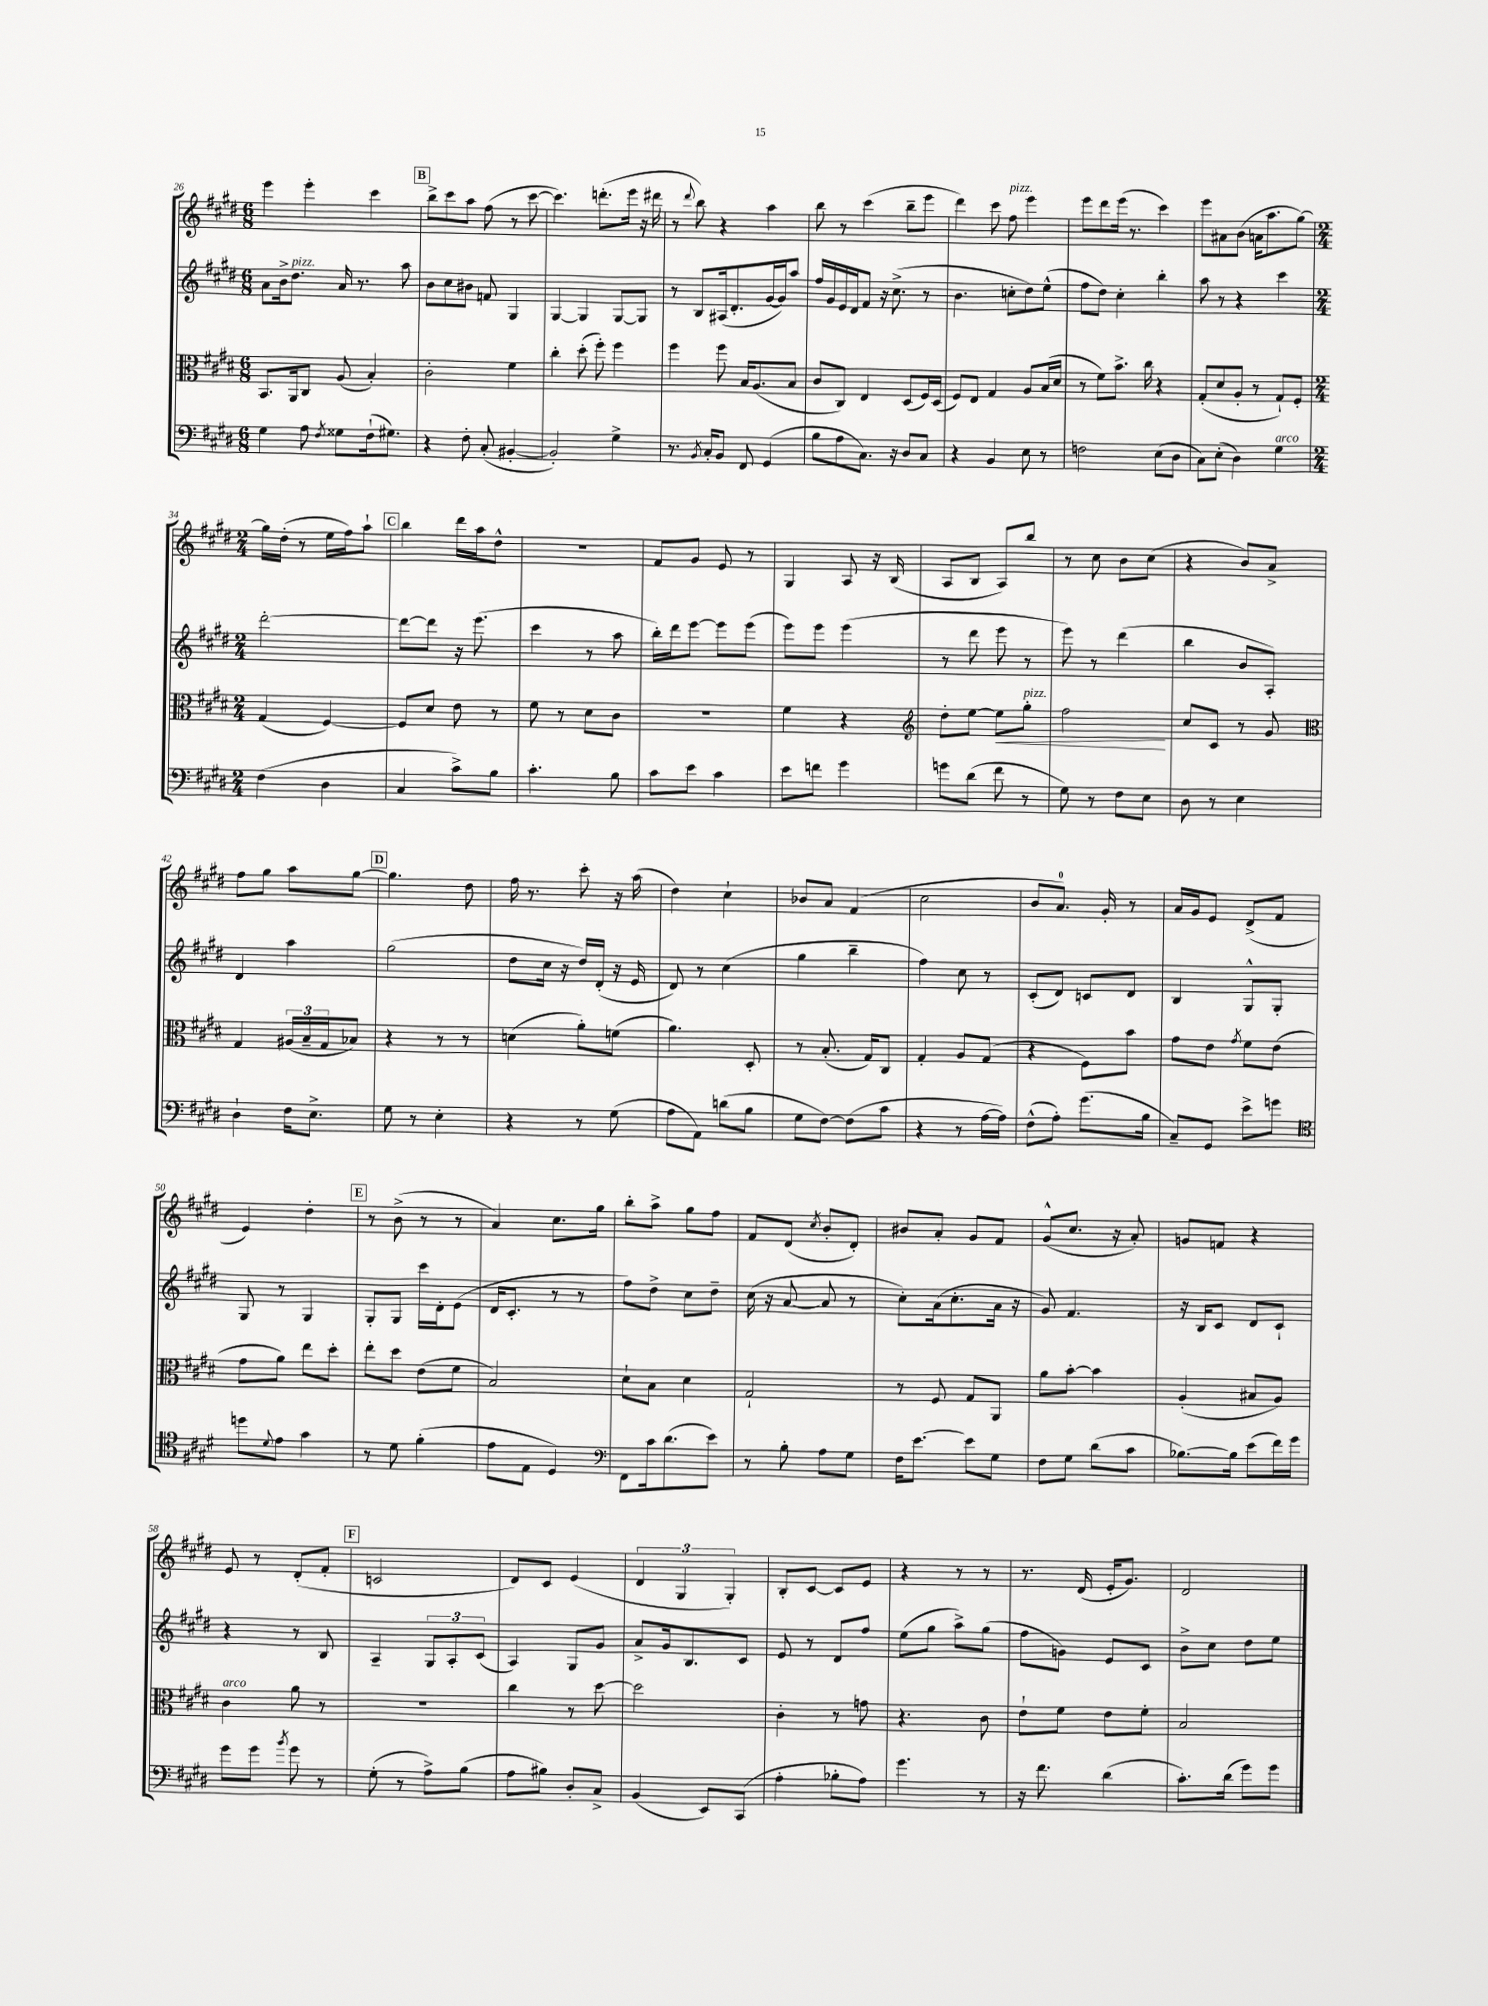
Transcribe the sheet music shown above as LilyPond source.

<<
\new StaffGroup <<
\new Staff = "s0" {
    \clef treble \key e \major \numericTimeSignature \time 6/8
    e'''4 e'''4-. cis'''4 |
    \mark \markup { \box "B" } b''8-> cis'''8 a''8 fis''8( r8 cis'''8~ |
    cis'''4.) d'''8.-.( e'''16 r16 dis'''16 |
    r8 \appoggiatura { dis'''8 } b''8) r4 a''4 |
    b''8 r8 cis'''4( b''8-- e'''8 |
    dis'''4) cis'''8 fis''8^\markup { \italic "pizz." } e'''4 |
    e'''8 dis'''8 e'''16( r8. cis'''4) |
    e'''8 ais'8 b'8( a'16 a''8. gis''8~) |
    \numericTimeSignature \time 2/4 gis''16 dis''16-.( r8 e''16 fis''16) a''8-! |
    \mark \markup { \box "C" } b''4 dis'''16 a''16 dis''8-^ |
    R2 |
    fis'8 gis'8 e'8 r8 |
    gis4 a8 r16 b16( |
    a8 b8 a8) b''8 |
    r8 cis''8 b'8 cis''8( |
    r4 b'8) a'8-> |
    fis''8 gis''8 a''8 gis''8~ |
    \mark \markup { \box "D" } gis''4. dis''8 |
    fis''16 r8. cis'''8-. r16 a''16( |
    dis''4) cis''4-! |
    bes'8 a'8 fis'4( |
    cis''2 |
    b'8 a'8.-0) gis'16-. r8 |
    a'16 gis'16 e'8 dis'8->( fis'8 |
    e'4) dis''4-. |
    \mark \markup { \box "E" } r8 b'8->( r8 r8 |
    a'4) cis''8. gis''16 |
    b''8-. a''8-> gis''8 fis''8 |
    fis'8 dis'8( \acciaccatura { cis''8 } b'8-. dis'8-.) |
    bis'8 a'8-. gis'8 fis'8 |
    gis'8-^( cis''8. r16 a'8-.) |
    g'8 f'8 r4 |
    e'8 r8 dis'8-.( fis'8-. |
    \mark \markup { \box "F" } c'2 |
    dis'8) cis'8 e'4( |
    \tuplet 3/2 { dis'4 gis4 gis4-.) } |
    b8-. cis'8~ cis'8 e'8 |
    r4 r8 r8 |
    r8. dis'16( e'16-. gis'8.) |
    dis'2 \bar "|." |
}
\new Staff = "s1" {
    \clef treble \key e \major \numericTimeSignature \time 6/8
    a'8 b'16-> dis''8.^\markup { \italic "pizz." } a'16 r8. a''8 |
    \mark \markup { \box "B" } b'8 cis''8 bis'8 f'8 gis4 |
    gis4~ gis4 gis8~ gis8 |
    r8 b8 ais16( dis'8.-. gis'16~ gis'16) a''8 |
    fis''16 gis'16 e'16 dis'16 fis'8 r16 cis''8.->( r8 |
    b'4. c''8-. dis''8) e''8-^( |
    fis''8 dis''8) cis''4-. b''4-. |
    a''8 r8 r4 cis'''4 |
    \numericTimeSignature \time 2/4 dis'''2~-. |
    \mark \markup { \box "C" } dis'''8~ dis'''8 r16 e'''8.( |
    cis'''4 r8 a''8 |
    b''16-.) dis'''16 e'''8~ e'''8 e'''8( |
    e'''8) e'''8 e'''4( |
    r8 dis'''8 e'''8 r8 |
    e'''8) r8 dis'''4( |
    b''4 b'8 a8-.) |
    dis'4 a''4 |
    \mark \markup { \box "D" } gis''2( |
    dis''8 cis''16 r16 dis''16) dis'16-.( r16 e'16 |
    dis'8) r8 cis''4( |
    gis''4 b''4-- |
    fis''4) cis''8 r8 |
    cis'8-.( dis'8) c'8 dis'8 |
    b4 gis8-^ gis8-. |
    gis8 r8 gis4 |
    \mark \markup { \box "E" } gis8-. gis8 cis'''16 dis'16-. e'8( |
    dis'16 cis'8.-. r8 r8 |
    fis''8) dis''8-> cis''8 dis''8-- |
    cis''16( r16 a'8~ a'8 r8 |
    cis''8-.) a'16( cis''8.-. a'16 r16 |
    gis'8) fis'4. |
    r16 b16 cis'8 dis'8 cis'8-! |
    r4 r8 b8 |
    \mark \markup { \box "F" } a4-- \tuplet 3/2 { gis8 a8-. cis'8( } |
    a4) gis8 gis'8 |
    a'8-> gis'16 b8. cis'8 |
    e'8 r8 dis'8 fis''8 |
    e''8( gis''8 a''8->) gis''8( |
    fis''8 g'8) e'8 cis'8 |
    b'8-> cis''8 dis''8 e''8 \bar "|." |
}
\new Staff = "s2" {
    \clef alto \key e \major \numericTimeSignature \time 6/8
    b,8. a,16 cis8 a8( b4-.) |
    \mark \markup { \box "B" } cis'2-. fis'4 |
    cis''4-. dis''8-.( fis''8-.) fis''4 |
    fis''4 fis''8 b16 a8.( b8 |
    cis'8 cis8) e4 dis8( fis16) dis16( |
    fis8) e8 gis4 a8 b16( dis'16 |
    r8 fis'8) b'8.-> cis''16 r4 |
    gis8-.( dis'8 a8-. r8 gis8-!) fis8-. |
    \numericTimeSignature \time 2/4 gis4( fis4~) |
    \mark \markup { \box "C" } fis8 dis'8 e'8 r8 |
    fis'8 r8 dis'8 cis'8 |
    R2 |
    fis'4 r4 |
    \clef treble dis''8-. e''8~ e''8\< gis''8-.^\markup { \italic "pizz." } |
    fis''2\! |
    cis''8 cis'8 r8 gis'8 |
    \clef alto gis4 \tuplet 3/2 { ais16( b16-- gis16 } bes8) |
    \mark \markup { \box "D" } r4 r8 r8 |
    d'4( a'8-.) f'8( |
    a'4.) dis8-. |
    r8 b8.-.( gis16) cis8 |
    gis4-. a8 gis8( |
    r4 fis8) b'8 |
    gis'8 e'8 \acciaccatura { gis'8 } fis'8 e'8( |
    gis'8 a'8) e''8 dis''8-. |
    \mark \markup { \box "E" } e''8-. dis''8 e'8( fis'8 |
    b2) |
    dis'8-! b8 dis'4 |
    gis2-! |
    r8 fis8 gis8 a,8 |
    a'8 b'8~-. b'4 |
    a4-.( bis8 a8) |
    cis'4^\markup { \italic "arco" } a'8 r8 |
    \mark \markup { \box "F" } R2 |
    cis''4 r8 dis''8~ |
    dis''2 |
    cis'4-. r8 g'8 |
    r4. cis'8 |
    e'8-! fis'8 e'8 fis'8-. |
    b2 \bar "|." |
}
\new Staff = "s3" {
    \clef bass \key e \major \numericTimeSignature \time 6/8
    gis4 a8 \acciaccatura { fis8 } gisis8 fis16-!( gis8.) |
    \mark \markup { \box "B" } r4 fis8-. cis8-.( bis,4~-. |
    bis,2-.) gis4-> |
    r8. \acciaccatura { b,8 } cis16-. b,8 fis,8 gis,4( |
    b8 a8 cis8.) r16 dis8 cis8 |
    r4 b,4 e8 r8 |
    f2 e8( dis8 |
    cis8) e8-.( dis4) gis4^\markup { \italic "arco" } |
    \numericTimeSignature \time 2/4 fis4( dis4 |
    \mark \markup { \box "C" } cis4 cis'8->) b8 |
    cis'4.-. b8 |
    cis'8 e'8 cis'4 |
    e'8 f'8 gis'4 |
    g'8 dis'8( fis'8 r8 |
    gis8) r8 fis8 e8 |
    dis8 r8 e4 |
    dis4-! fis16 e8.-> |
    \mark \markup { \box "D" } gis8 r8 e4-. |
    r4 r8 gis8( |
    a8 a,8) d'8( b8 |
    gis8 fis8~) fis8( cis'8 |
    r4 r8 a16~ a16) |
    fis8-^( a8-.) gis'8.( b16 |
    cis8--) gis,8 e'8-> g'8 |
    \clef tenor d''8 \appoggiatura { dis'8 } e'8 gis'4 |
    \mark \markup { \box "E" } r8 dis'8 fis'4-.( |
    e'8 e8 dis4) |
    \clef bass fis,8 cis'16 dis'8.( e'8) |
    r8 b8-. a8 gis8 |
    fis16 e'8.~ e'8 gis8 |
    fis8 gis8 dis'8( cis'8 |
    bes8.~) bes16 e'8( fis'16) gis'16 |
    gis'8 gis'8 \acciaccatura { b'8 } gis'8 r8 |
    \mark \markup { \box "F" } gis8-.( r8 a8->) b8( |
    a8 bis8) dis8-. cis8-> |
    b,4( e,8) cis,8( |
    a4-. bes8-. a8) |
    gis'4. r8 |
    r16 fis'8. dis'4( |
    cis'8.-.) dis'16( gis'8) gis'8 \bar "|." |
}
>>
>>
\layout { \context { \Score currentBarNumber = #26 } }
